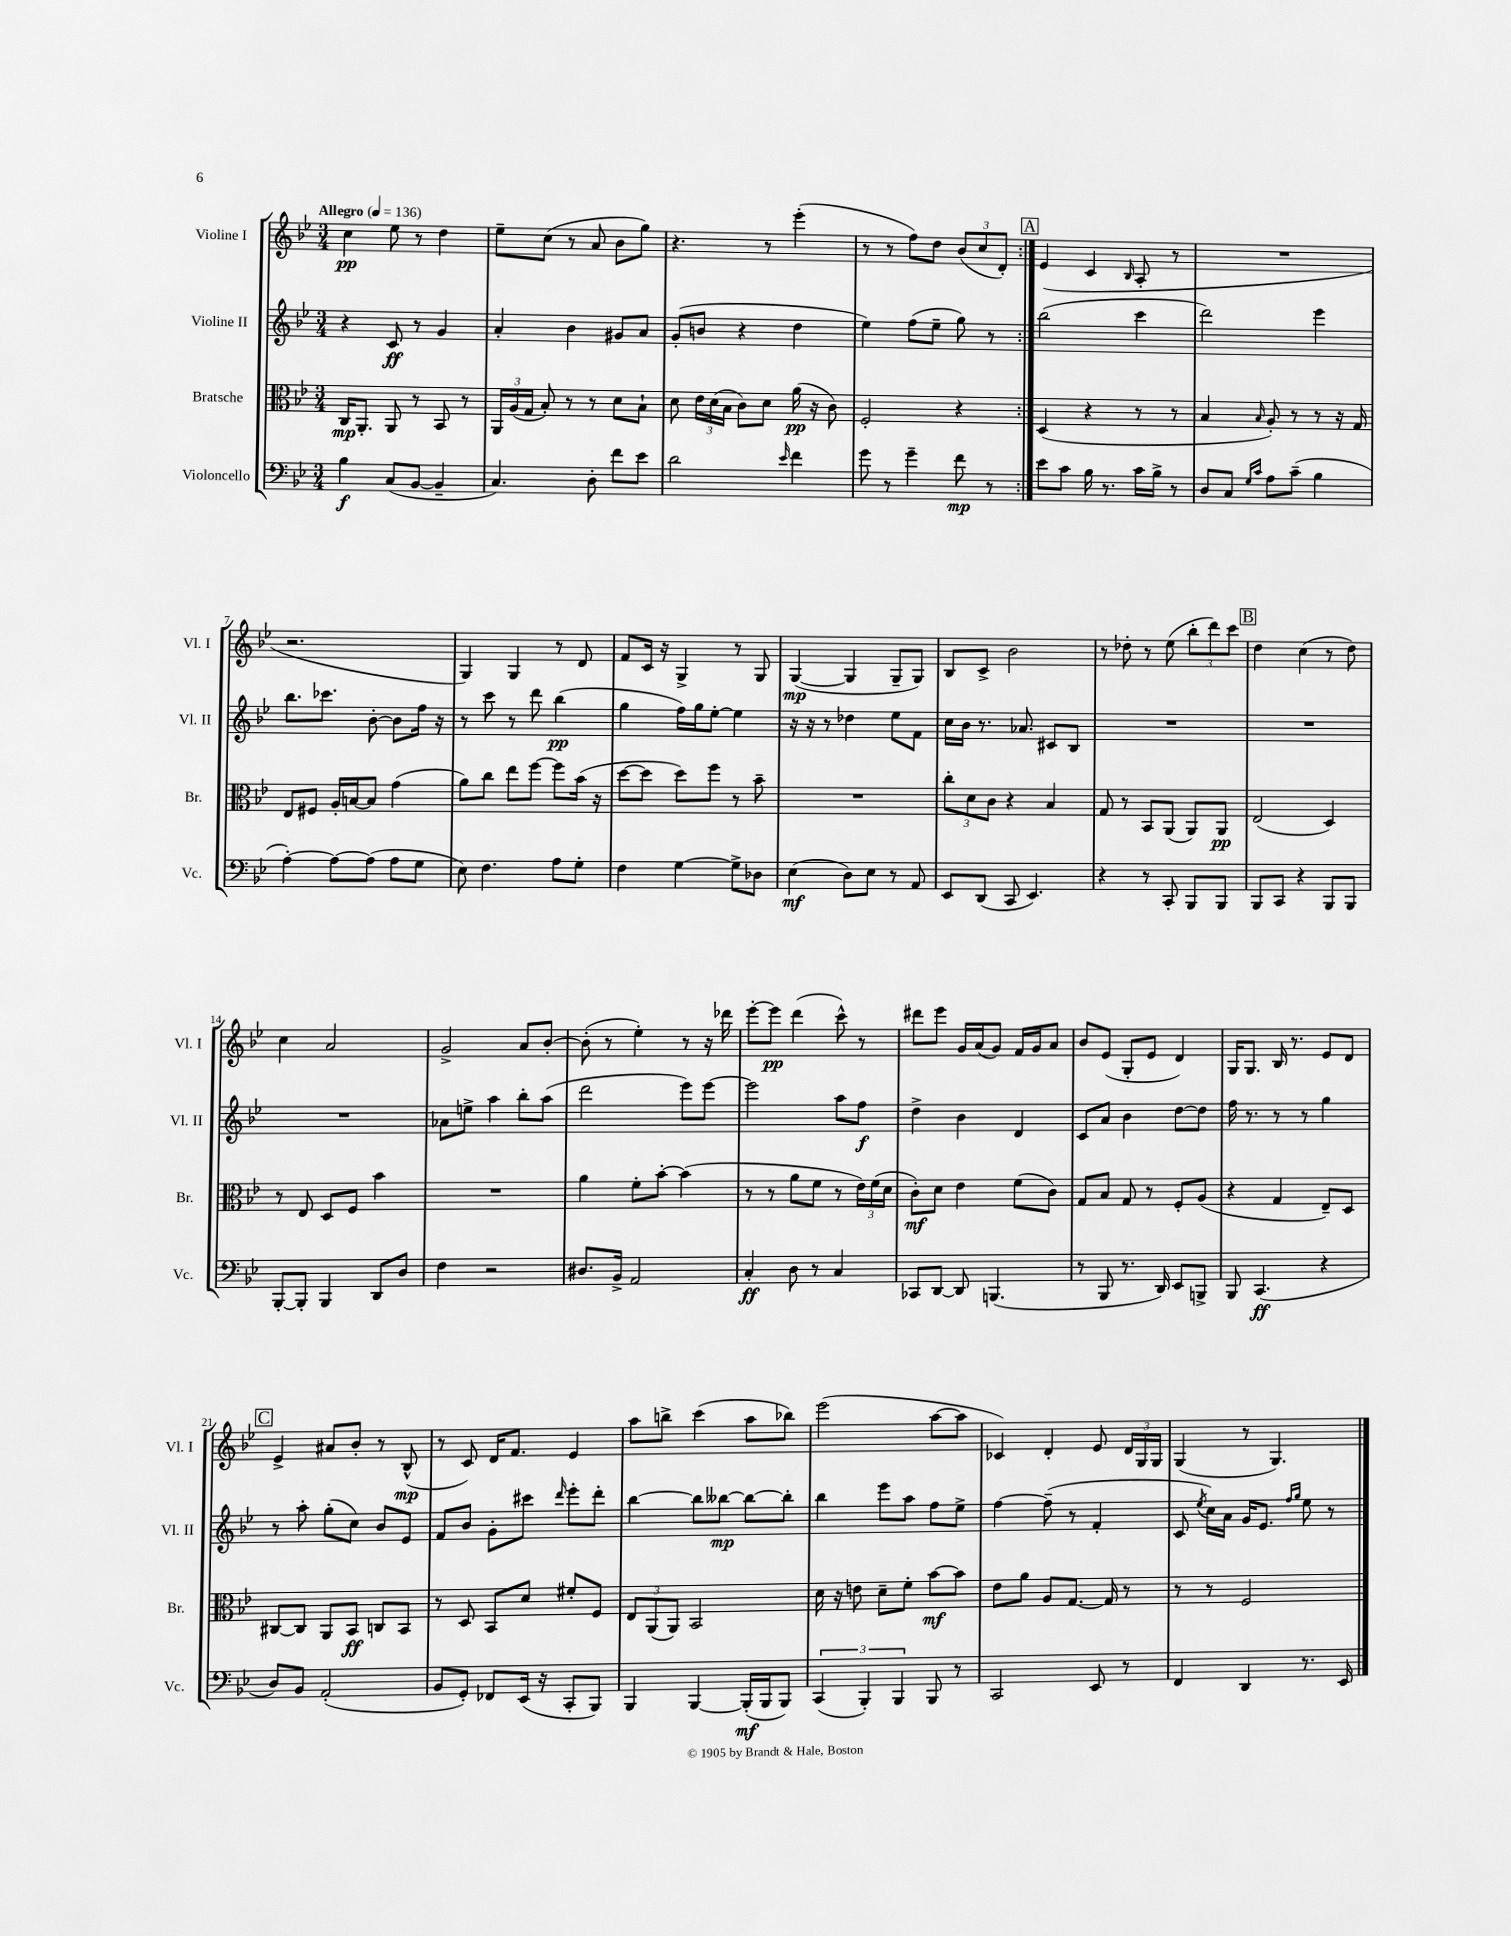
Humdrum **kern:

**kern	**kern	**kern	**kern
*staff4	*staff3	*staff2	*staff1
*clefF4	*clefC3	*clefG2	*clefG2
*k[b-e-]	*k[b-e-]	*k[b-e-]	*k[b-e-]
*M3/4	*M3/4	*M3/4	*M3/4
*MM136	*MM136	*MM136	*MM136
4B-	16C	4r	4cc
.	8.AA'	.	.
(8C	8AA	8c	8ee-
[8BB-	8r	8r	8r
4BB-~]	8BB-	4g	4dd
.	8r	.	.
=	=	=	=
4.C)	24AA	4a'	8ee-~
.	(24A	.	.
.	24G	.	.
.	8B-')	.	(8cc
.	8r	4b-	8r
8D'	8r	.	8a
8f	8d	8g#	8b-
8e-	8B-`	8a	8gg)
=	=	=	=
2d	8d	(8g'	4.r
.	24e-	8b	.
.	(24d	.	.
.	24B-	.	.
.	8c)	4r	.
.	8d	.	8r
16qqe-	.	.	.
4f	(16a	4dd	(4eee-'
.	16r	.	.
.	8c)	.	.
=	=	=	=
8g	2F'	4ee-)	8r
8r	.	.	8r
4g~	.	(8ff	8ff)
.	.	8ee-~	8dd
8f	4r	8gg)	(12b-
.	.	.	12cc
8r	.	8r	.
.	.	.	12d')
=:|!	=:|!	=:|!	=:|!
8e-	(4D	(2bb-	(4e-
8c	.	.	.
16B-	4r	.	4c
8.r	.	.	.
.	.	.	16qqB-
16c	8r	4ccc	8A'
16B-^	.	.	.
8r	8r	.	8r
=	=	=	=
8D	4B-	2ddd)	2.r
8C	.	.	.
16qqG	.	.	.
16qqc	16qqB-	.	.
8A	8A')	.	.
(8c~	8r	.	.
4B-	8r	4eee-	.
.	16r	.	.
.	16G	.	.
=	=	=	=
[4A')	8E-	8.bb-	2.r
.	8F#	.	.
.	.	8.ccc-	.
8A_	16A'	.	.
.	[16B	.	.
(8A]	8B]	[8b-'	.
8A	(4g	8b-]	.
8G	.	16ff	.
.	.	16r	.
=	=	=	=
8E-)	8a)	8r	4G)
4.F	8cc	8ccc	.
.	8ee-	8r	4G
.	[8ff	8ddd	.
8A	8ff]	(4bb-	8r
8G'	(16b-	.	8d
.	16r	.	.
=	=	=	=
4F	[8dd	4gg	8f
.	8dd]	.	16c
.	.	.	16r
[4G	8dd)	16ff)	4G^
.	.	16gg	.
.	8ff	[8ee-'	.
8G^]	8r	4ee-]	8r
8D-	8b-~	.	8G
=	=	=	=
(4E-	2.r	16r	([4G
.	.	16r	.
.	.	8r	.
8D)	.	4dd-	4G]
8E-	.	.	.
8r	.	8ee-	8G~
8AA	.	8f	8G)
=	=	=	=
8EE-	12cc'	16cc	8B-
.	.	16b-	.
.	12d	.	.
(8DD	.	8.r	8c^
.	12c	.	.
8CC	4r	.	2b-
.	.	8.a-	.
4.EE-)	.	.	.
.	4B-	8c#	.
.	.	8B-	.
=	=	=	=
4r	8G	2.r	8r
.	8r	.	8dd-'
8r	8BB-	.	8r
8CC'	(8AA	.	(8ee-
8BBB-	8AA)	.	12bb-'
.	.	.	12ddd)
8BBB-	8AA	.	.
.	.	.	12ccc
=	=	=	=
8BBB-	(2E-	2.r	4dd
8CC	.	.	.
4r	.	.	(4cc
8BBB-	4D)	.	8r
8BBB-	.	.	8dd)
=	=	=	=
[8BBB-'	8r	2.r	4cc
8BBB-']	8E-	.	.
4BBB-	8D	.	2a
.	8F	.	.
8DD	4b-	.	.
8D	.	.	.
=	=	=	=
4F	2.r	8a-	2g^
.	.	8ee^	.
2r	.	4aa	.
.	.	8bb-'	8a
.	.	(8aa	[8b-'
=	=	=	=
8.D#	4a	2ddd	(8b-']
.	.	.	8r
16BB-^	.	.	.
2AA	8f'	.	4ee-')
.	[8b-'	.	.
.	(4b-]	8eee-)	8r
.	.	[8eee-	16r
.	.	.	16ddd-
=	=	=	=
4C'	8r	2eee-]	[8eee-'
.	8r	.	8eee-]
8D	8a	.	(4ddd
8r	8f	.	.
4C	8r	8aa	8ccc^^)
.	24e-)	8ff	8r
.	(24f	.	.
.	24d	.	.
=	=	=	=
8CC-	8c')	4dd^	8ddd#
[8DD	8d	.	8eee-
8DD]	4e-	4b-	16g
.	.	.	(16a
(4.BBB	.	.	8g)
.	(8f	4d	16f
.	.	.	16g
.	8c)	.	8a
=	=	=	=
8r	8G	8c	8b-
8BBB-	8B-	8a	(8e-
8.r	8G	4b-	8G'
.	8r	.	8e-
16DD)	.	.	.
8EE-	8F'	[8dd	4d)
8BBB^	(8A	8dd]	.
=	=	=	=
8BBB-	4r	16ff	16G
.	.	8.r	8.G
(4.CC	.	.	.
.	4G	8r	16B-
.	.	.	8.r
.	.	8r	.
4r	8E-~)	4gg	8e-
.	8D	.	8d
=	=	=	=
8D)	[8C#	8r	4e-^
8BB-	8C#]	8aa'	.
(2AA'	8AA	(8gg'	8a#
.	8BB-	8cc)	8b-'
.	8C	8b-	8r
.	8BB-	8e-	(8B-^^
=	=	=	=
8BB-	8r	8f	8r
8GG')	8D	8b-	8c)
8FF-	8BB-	8g'	16d
.	.	.	8.f
(16EE-	8d	8ccc#	.
16r	.	.	.
.	.	16qqddd	.
8CC'	8f#'	8eee-'	4e-
8BBB-)	8F	8ddd'	.
=	=	=	=
4BBB-	12E-	[4bb-	8aa
.	(12AA	.	.
.	.	.	8bb^
.	12AA)	.	.
[4BBB-	2BB-	8bb-]	(4ccc
.	.	[8bb--	.
(16BBB-']	.	8bb--_	8aa
16BBB-	.	.	.
8BBB-)	.	8bb--']	8bb-)
=	=	=	=
(6CC	16d	4bb-	(2eee-
.	16r	.	.
.	8e	.	.
6BBB-')	.	.	.
.	8d~	8eee-	.
6BBB-	.	.	.
.	8f'	8aa	.
8BBB-	[8b-	8ff	[8aa
8r	8b-]	8ee-^	8aa]
=	=	=	=
2CC	8e-	[4ff	4c-)
.	8a	.	.
.	8A	(8ff~]	4d'
.	[8.G	8r	.
8EE-	.	4f'	8e-
.	16G]	.	.
8r	8r	.	24d
.	.	.	24G
.	.	.	24G
=	=	=	=
4FF	8r	8c	(4G
.	.	8qee-	.
.	8r	16cc)	.
.	.	16a	.
4DD	2F	16g	8r
.	.	8.e-	.
.	.	.	4.G)
.	.	16qqff	.
.	.	16qqgg	.
8.r	.	8ee-	.
.	.	8r	.
16EE-	.	.	.
==	==	==	==
*-	*-	*-	*-
